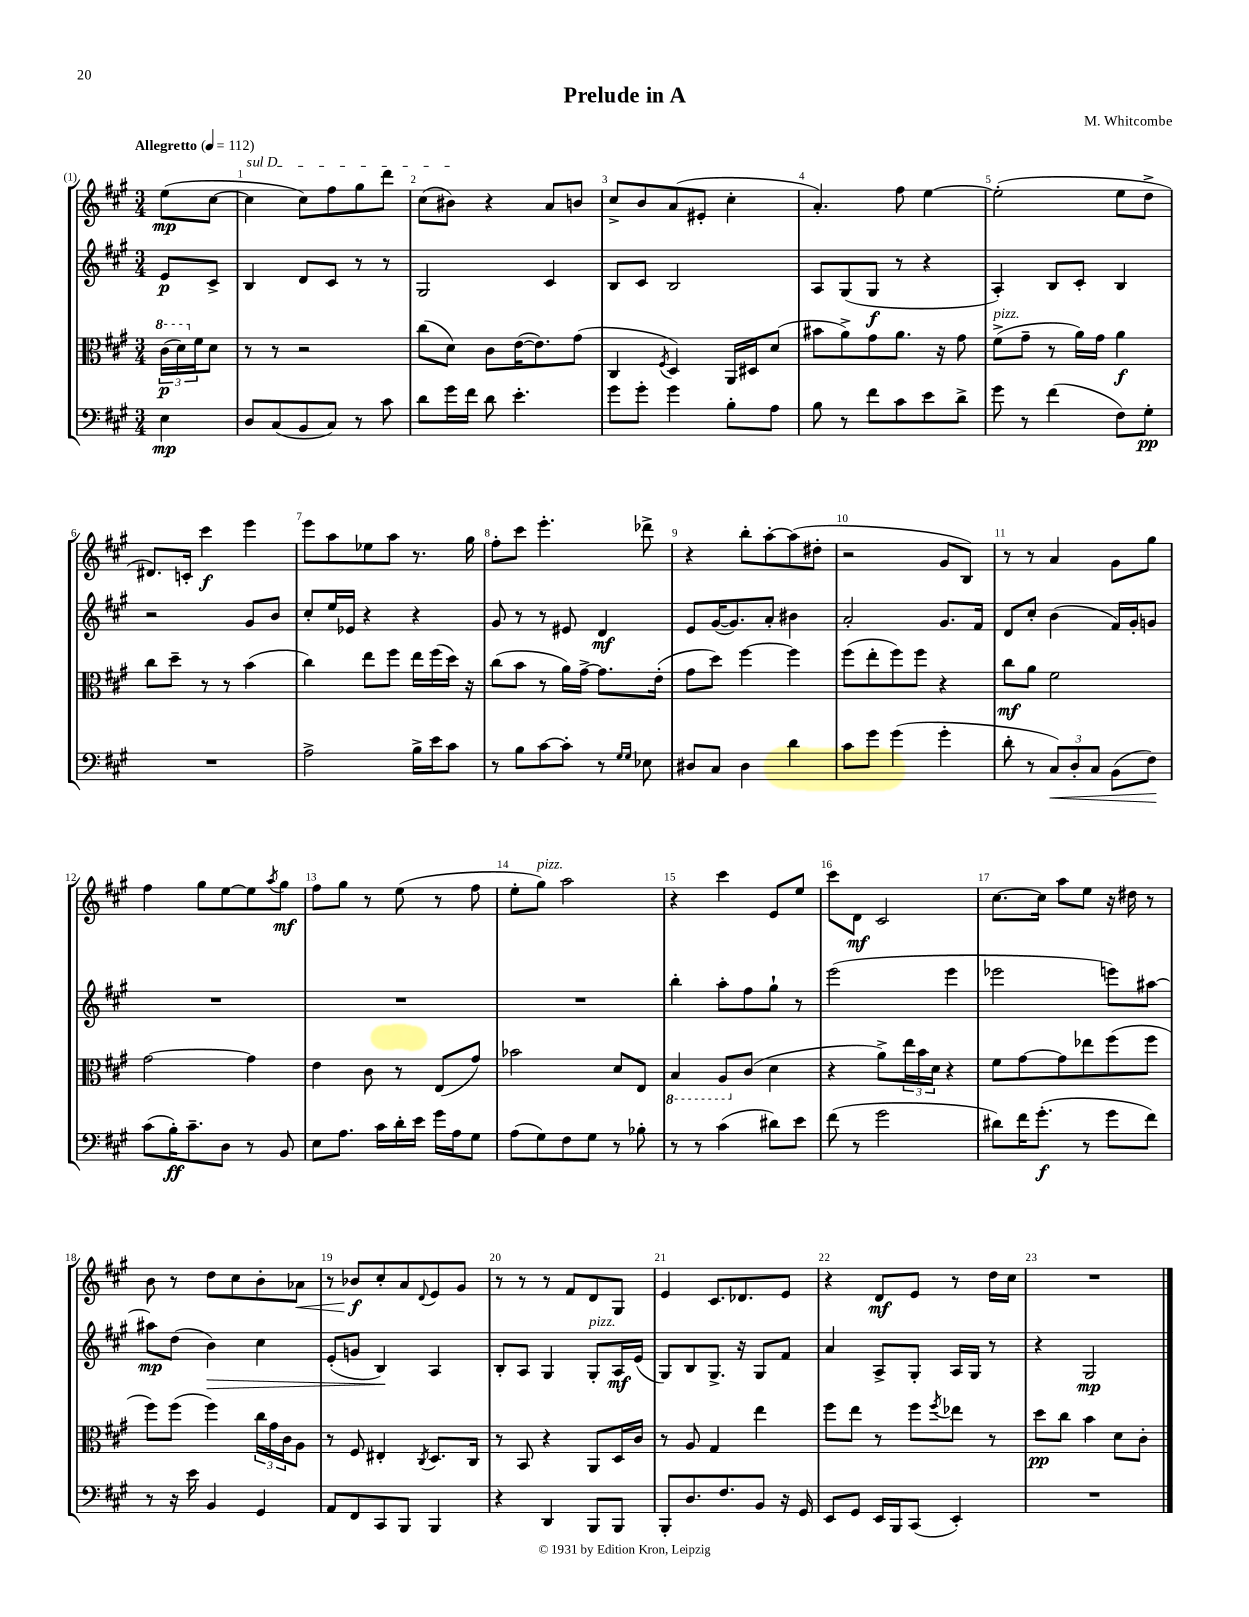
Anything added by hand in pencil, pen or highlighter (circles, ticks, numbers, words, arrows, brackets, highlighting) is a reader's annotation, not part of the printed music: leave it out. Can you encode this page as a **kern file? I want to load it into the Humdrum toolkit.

**kern	**kern	**kern	**kern
*staff4	*staff3	*staff2	*staff1
*clefF4	*clefC3	*clefG2	*clefG2
*k[f#c#g#]	*k[f#c#g#]	*k[f#c#g#]	*k[f#c#g#]
*M3/4	*M3/4	*M3/4	*M3/4
*MM112	*MM112	*MM112	*MM112
4E\	(24cc#\LL	8e/L	(8ee\L
.	24dd\)	.	.
.	24f#\J	.	.
.	8d\J	8c#^/J	[8cc#\J
=	=	=	=
8D/L	8r	4B/	4cc#\]
(8C#/	8r	.	.
8BB/	2r	8d/L	8cc#\L)
8C#/J)	.	8c#/J	8ff#\
8r	.	8r	8gg#\
8c#\	.	8r	8ddd\J
=	=	=	=
8d\L	(8cc#\L	2G#/	(8cc#\L
16g#\L	8d\J)	.	8b#\J)
16f#\JJ	.	.	.
8d\	8c#\L	.	4r
4.e'\	([16e\K	.	.
.	8.e\])	.	.
.	.	4c#/	8a/L
.	(8g#\J	.	8b/J
=	=	=	=
8g#\L	4C#/	8B/L	8cc#^/L
8g#'\J	.	8c#/J	8b/
.	8qF#/	.	.
4g#\	4D/)	2B/	(8a/
.	.	.	8e#'/J
8B'\L	16AA/LL	.	4cc#'\
.	16D#/J	.	.
8A\J	(8d/J	.	.
=	=	=	=
8B\	8b#\L	8A/L	4.a'/)
8r	8a^\)	(8G#/	.
8f#\L	8g#\	8G#/J	.
8c#\	8.a\J	8r	8ff#\
8e\	.	4r	[4ee\
.	16r	.	.
8d^\J	8g#\	.	.
=	=	=	=
8g#\	(8f#^\L	4A'/)	(2ee'\]
8r	8g#~\J	.	.
(4f#\	8r	8B/L	.
.	16a\LL)	8c#'/J	.
.	16g#\JJ	.	.
8F#\L)	4a\	4B/	8ee\L
8G#'\J	.	.	8dd^\J
=	=	=	=
2.r	8cc#\L	2r	8.d#/L)
.	8dd~\J	.	.
.	.	.	16c'/Jk
.	8r	.	4ccc#\
.	8r	.	.
.	(4b\	8g#/L	4eee\
.	.	8b/J	.
=	=	=	=
2A^\	4cc#\)	8cc#'/L	8eee\L
.	.	16ee/L	8aa\
.	.	16e-/JJ	.
.	8ee\L	4r	8ee-\
.	8ff#\J	.	8aa\J
16B^\LL	16ee\LL	4r	8.r
16e\J	(16ff#\	.	.
8c#\J	16dd\JJ)	.	.
.	16r	.	16gg#\
=	=	=	=
8r	(8cc#\L	8g#/	8ff#'\L
8B\L	8b\J	8r	8ccc#\J
[8c#\	8r	8r	4.eee'\
8c#'\]J	16a\LL)	8e#/	.
.	[16g#^\JJ	.	.
8r	8.g#\]L	4d/	.
16qqG#/LL	.	.	.
16qqG#/JJ	.	.	.
8E-\	.	.	8ddd-^\
.	(16e'\Jk	.	.
=	=	=	=
8D#/L	8g#\L	8e/L	4r
8C#/J	8dd\J)	([16g#/K	.
.	.	8.g#/])	.
4D#\	[4ff#\	.	8bb'\L
.	.	8a'/J	[8aa'\
4d\	4ff#\]	4b#\	(8aa\]
.	.	.	8dd#'\J
=	=	=	=
8c#\L	(8ff#\L	2a'/	2r
8g#\J	8ee'\	.	.
(4g#\	8ff#\)	.	.
.	8ff#\J	.	.
4g#'\	4r	8.g#/L	8g#/L
.	.	.	8B/J)
.	.	16f#/Jk	.
=	=	=	=
8d'\	8cc#\L	8d/L	8r
8r	8a\J	8cc#'/J	8r
12C#/L)	2f#\	(4b\	4a/
12D'/	.	.	.
12C#/J	.	.	.
(8BB\L	.	16f#/LL)	8g#\L
.	.	16g#'/J	.
8F#\J)	.	8g/J	8gg#\J
=	=	=	=
(8c#\L	[2g#\	2.r	4ff#\
16B'\K)	.	.	.
8.c#~\	.	.	.
.	.	.	8gg#\L
8D\J	.	.	[8ee\
8r	4g#\]	.	8ee\]
.	.	.	8qaa/
8BB/	.	.	8gg#\J
=	=	=	=
8E\L	4e\	2.r	8ff#\L
8.A\J	.	.	8gg#\J
.	8c#\	.	8r
16c#\LL	.	.	.
16d'\	8r	.	(8ee\
16e\JJ	.	.	.
16g#\LL	(8E/L	.	8r
16A\J	.	.	.
8G#\J	8g#/J)	.	8ff#\
=	=	=	=
(8A\L	2b-\	2.r	8ee'\L
8G#\)	.	.	8gg#\J)
8F#\	.	.	2aa\
8G#\J	.	.	.
8r	8d/L	.	.
8B-'\	8E/J	.	.
=	=	=	=
8r	4BB/	4bb'\	4r
8r	.	.	.
(4c#\	8AA/L	8aa'\L	4ccc#\
.	(8c#/J	8ff#\	.
8d#\L)	4d\	8gg#`\J	8e/L
8e\J	.	8r	8ee/J
=	=	=	=
(8f#\	4r	(2eee\	8ccc#\L
8r	.	.	8d\J
2g#\	8a^\L)	.	2c#/
.	24ee\L	.	.
.	24b\	.	.
.	24d\JJ	.	.
.	4r	4eee\	.
=	=	=	=
8d#\L)	8f#\L	2eee-\	[8.cc#\L
16f#\K	[8g#\	.	.
(8.g#'\J	.	.	16cc#\]Jk
.	8g#\]	.	8aa\L
8r	8ee-\	.	8ee\J
8g#\L	(8ff#\	8eee\L)	16r
.	.	.	16dd#\
8f#\J)	8ff#\J	[8aa#\J	8r
=	=	=	=
8r	8ff#\L)	8aa#\]L	8b\
16r	(8ff#\J	(8dd\J	8r
16e\	.	.	.
4BB/	4ff#\)	4b\)	8dd\L
.	.	.	8cc#\
4GG#/	24cc#\LL	4cc#\	8b'\
.	24g#\	.	.
.	24c#\J	.	.
.	8A\J	.	8a-\J
=	=	=	=
8AA/L	8r	(8e'/L	8r
8FF#/	8F#/	8g/J	8b-/L
8CC#/	4E#'/	4B/)	8cc#'/
8BBB/J	.	.	8a/
.	8qC#/	.	8qqd/
4BBB/	8.D/L	4A/	8e/
.	.	.	8g#/J
.	16C#/Jk	.	.
=	=	=	=
4r	8r	8B'/L	8r
.	8BB/	8A/J	8r
4DD/	4r	4G#/	8r
.	.	.	8f#/L
8BBB/L	8AA/L	8G#'/L	8d/
8BBB/J	16D/L	16A/L	8G#/J
.	16c#/JJ	(16e/JJ	.
=	=	=	=
8BBB'/L	8r	8G#/L)	4e/
8.D/	8A/	8B/	.
.	4G#/	8.G#^/J	8.c#/L
8.F#/	.	.	.
.	.	16r	8.d-/
8BB/J	4ee\	8G#/L	.
16r	.	8f#/J	8e/J
16GG#/	.	.	.
=	=	=	=
8EE/L	8ff#\L	4a/	4r
8GG#/J	8ee\J	.	.
16EE/LL	8r	8A^/L	8d/L
16BBB/J	.	.	.
(8CC#/J	8ff#\L	8G#'/J	8e/J
.	8qff#/	.	.
4EE'/)	8ee-\J	16A/LL	8r
.	.	16G#/JJ	.
.	8r	8r	16dd\LL
.	.	.	16cc#\JJ
=	=	=	=
2.r	8dd\L	4r	2.r
.	8cc#\J	.	.
.	4b\	2G#/	.
.	8d\L	.	.
.	8c#'\J	.	.
==	==	==	==
*-	*-	*-	*-
